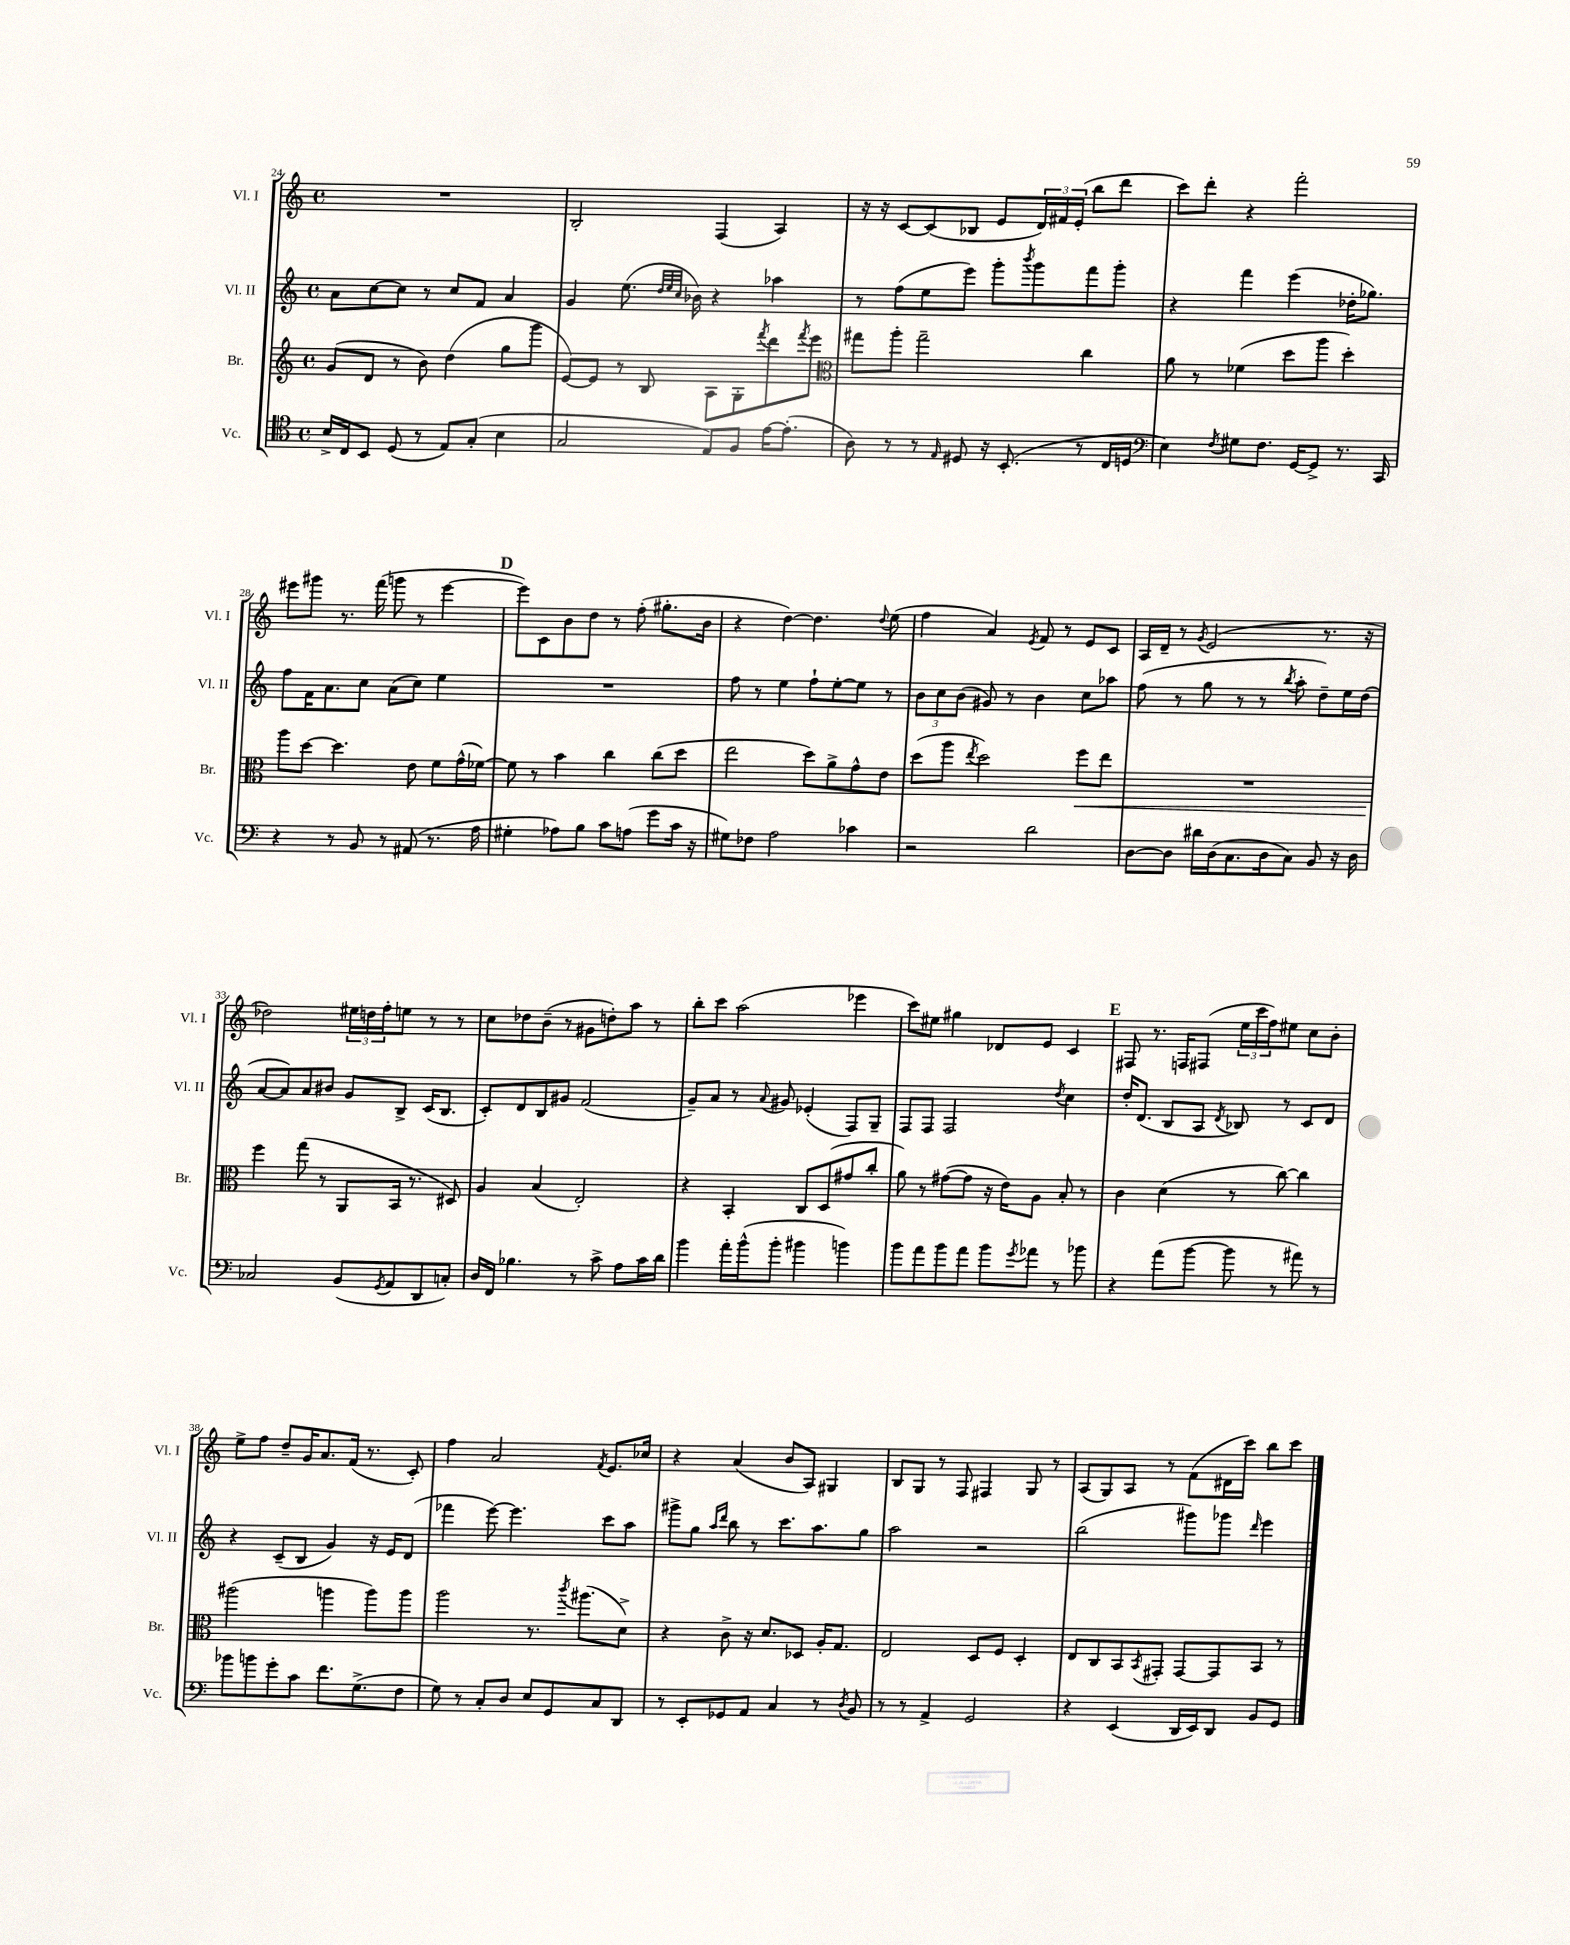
<<
\new StaffGroup <<
\new Staff = "s0" \with { instrumentName = "Vl. I" shortInstrumentName = "Vl. I" } {
    \clef treble \key c \major \defaultTimeSignature \time 4/4
    R1 |
    b2-. f4( a4) |
    r16 r16 c'8~ c'8( bes8 e'8 \tuplet 3/2 { d'16) fis'16 e'16-.( } b''8 d'''8 |
    c'''8) d'''8-. r4 f'''2-. |
    eis'''8 gis'''8 r8. f'''16( g'''8 r8 eis'''4~ |
    \mark \markup { \bold "D" } eis'''8) c'8 b'8 d''8 r8 f''8-.( gis''8.-. b'16 |
    r4 d''4~) d''4. \appoggiatura { d''8 } e''8( |
    f''4 a'4) \acciaccatura { e'8 } f'8 r8 e'8 c'8 |
    a16 d'16-- r8 \acciaccatura { g'8 } e'2( r8. r16 |
    des''2) \tuplet 3/2 { eis''16 d''16 f''16-. } e''8 r8 r8 |
    c''8 des''8 b'8--( r8 gis'8 d''8-.) a''8 r8 |
    b''8-. c'''8 a''2( ees'''4 |
    c'''8) eis''8 gis''4 des'8 e'8 c'4 |
    \mark \markup { \bold "E" } fis8 r8. f16 fis8( \tuplet 3/2 { e''16 c'''16 f''16) } eis''8 c''8 b'8-. |
    e''8-> f''8 d''8-- g'16 a'8. f'16( r8. c'8-.) |
    f''4 a'2 \acciaccatura { f'8 } e'8. ces''16 |
    r4 a'4( b'8 a8) gis4 |
    b8 g8 r8 f8 fis4 g8 r8 |
    a8( g8) a8 r8 f'8( dis'16 c'''16) b''8 c'''8 \bar "|." |
}
\new Staff = "s1" \with { instrumentName = "Vl. II" shortInstrumentName = "Vl. II" } {
    \clef treble \key c \major \defaultTimeSignature \time 4/4
    a'8 c''8~ c''8 r8 c''8 f'8 a'4 |
    g'4 e''8.( \grace { d''32 e''32 c''32 } bes'16) r4 aes''4 |
    r8 f''8( e''8 e'''8) g'''8-. \acciaccatura { b'''8 } g'''8 f'''8 g'''8-. |
    r4 f'''4 e'''4( des''16-. ges''8.) |
    f''8 f'16 a'8. c''8 a'8( c''8) e''4 |
    \mark \markup { \bold "D" } R1 |
    f''8 r8 e''4 f''8-! e''8~-. e''8 r8 |
    \tuplet 3/2 { b'8 c''8 b'8( } gis'8) r8 b'4 c''8 aes''8 |
    f''8( r8 g''8 r8 r8 \acciaccatura { b''8 } a''8-. d''8--) e''16 d''16( |
    a'8~ a'8) a'8 bis'8 g'8 b8-> c'16( b8. |
    c'8-.) d'8 b8 gis'8 f'2( |
    g'8--) a'8 r8 \appoggiatura { a'8 } gis'8 ees'4-.( f8) g8-- |
    f8 f8 f2 \acciaccatura { d''8 } c''4 |
    \mark \markup { \bold "E" } d''16-. d'8.( b8 a8 \acciaccatura { d'8 } bes8) r8 c'8 d'8 |
    r4 c'8--( b8 g'4) r16 e'16 d'8( |
    fes'''4 e'''8~) e'''4. c'''8 a''8 |
    gis'''8-> g''8 \grace { a''16 d'''16 } b''8 r8 c'''8. a''8. g''8 |
    a''2 r2 |
    b''2( gis'''8) ges'''8 \grace { d'''16 } e'''4 \bar "|." |
}
\new Staff = "s2" \with { instrumentName = "Br." shortInstrumentName = "Br." } {
    \clef treble \key c \major \defaultTimeSignature \time 4/4
    g'8( d'8 r8 b'8) d''4( g''8 g'''8 |
    e'8~) e'8 r8 b8 a8 g8-. \acciaccatura { f'''8 } d'''8 \acciaccatura { f'''8 } e'''8 |
    \clef alto gis''8 a''8-. gis''2-- c''4 |
    a'8 r8 fes'4( d''8 a''8 d''4-.) |
    a''8 d''8~ d''4. e'8 f'8 g'16-^( fes'16~) |
    \mark \markup { \bold "D" } fes'8 r8 b'4 c''4 c''8( d''8 |
    e''2 d''8) a'8-> g'8-^ e'8 |
    d''8( a''8 \acciaccatura { e''8 } d''2) f''8\< e''8 |
    R1 |
    f''4\! g''8( r8 a,8 b,16 r8. dis8) |
    a4 b4( e2-.) |
    r4 b,4-. c8 d8( gis'8 c''8-. |
    a'8) r8 gis'8~( gis'8 r16 e'16) a8 b8-. r8 |
    \mark \markup { \bold "E" } c'4 d'4( r8 c''8~) c''4 |
    ais''2( a''4 a''8) a''8 |
    a''2 r8. \acciaccatura { c'''8 } ais''8.( d'8->) |
    r4 c'8-> r16 d'8. des8 a16-. g8. |
    e2 d8 f8 d4-. |
    e8 c8 b,8 \acciaccatura { b,8 } gis,8-. gis,8~ gis,8 b,8 r8 \bar "|." |
}
\new Staff = "s3" \with { instrumentName = "Vc." shortInstrumentName = "Vc." } {
    \clef tenor \key c \major \defaultTimeSignature \time 4/4
    b16-> c16 b,8 d8( r8 e8) g8-.( b4 |
    g2 e8) f8 e'16~ e'8.-.( |
    a8) r8 r8 \grace { e16 } dis8 r16 b,8.-.( r8 c16 d16 |
    \clef bass e4) \acciaccatura { f8 } gis8 f8. g,16~ g,8-> r8. c,16 |
    r4 r8 b,8 r8 ais,8( r8. a16 |
    \mark \markup { \bold "D" } gis4-. aes8) b8 c'8 a8( g'8 c'16 r16 |
    gis8) fes8 a2 ces'4 |
    r2 d'2 |
    d8~ d8 dis'16 d16( c8. d16 c8) b,8 r16 d16 |
    ces2 b,8( \acciaccatura { g,8 } a,8 d,8 c8-.) |
    d16 f,16 bes4. r8 c'8-> a8 c'16 d'16 |
    b'4 a'16-. b'16-^( b'8-. bis'4 b'4) |
    b'8 a'8 b'8 a'8 b'8 \acciaccatura { g'8 } aes'8 r8 bes'8 |
    \mark \markup { \bold "E" } r4 a'8( b'8~ b'8 r8 ais'8) r8 |
    bes'8 b'8 g'8-. c'8 f'8. g8.->( f8 |
    g8) r8 c8-. d8 e8 g,8 c8 d,8 |
    r8 e,8-. ges,8 a,8 c4 r8 \acciaccatura { d8 } b,8 |
    r8 r8 a,4-> g,2 |
    r4 e,4( d,16 e,16) d,8 b,8 g,8 \bar "|." |
}
>>
>>
\layout { \context { \Score currentBarNumber = #24 } }
